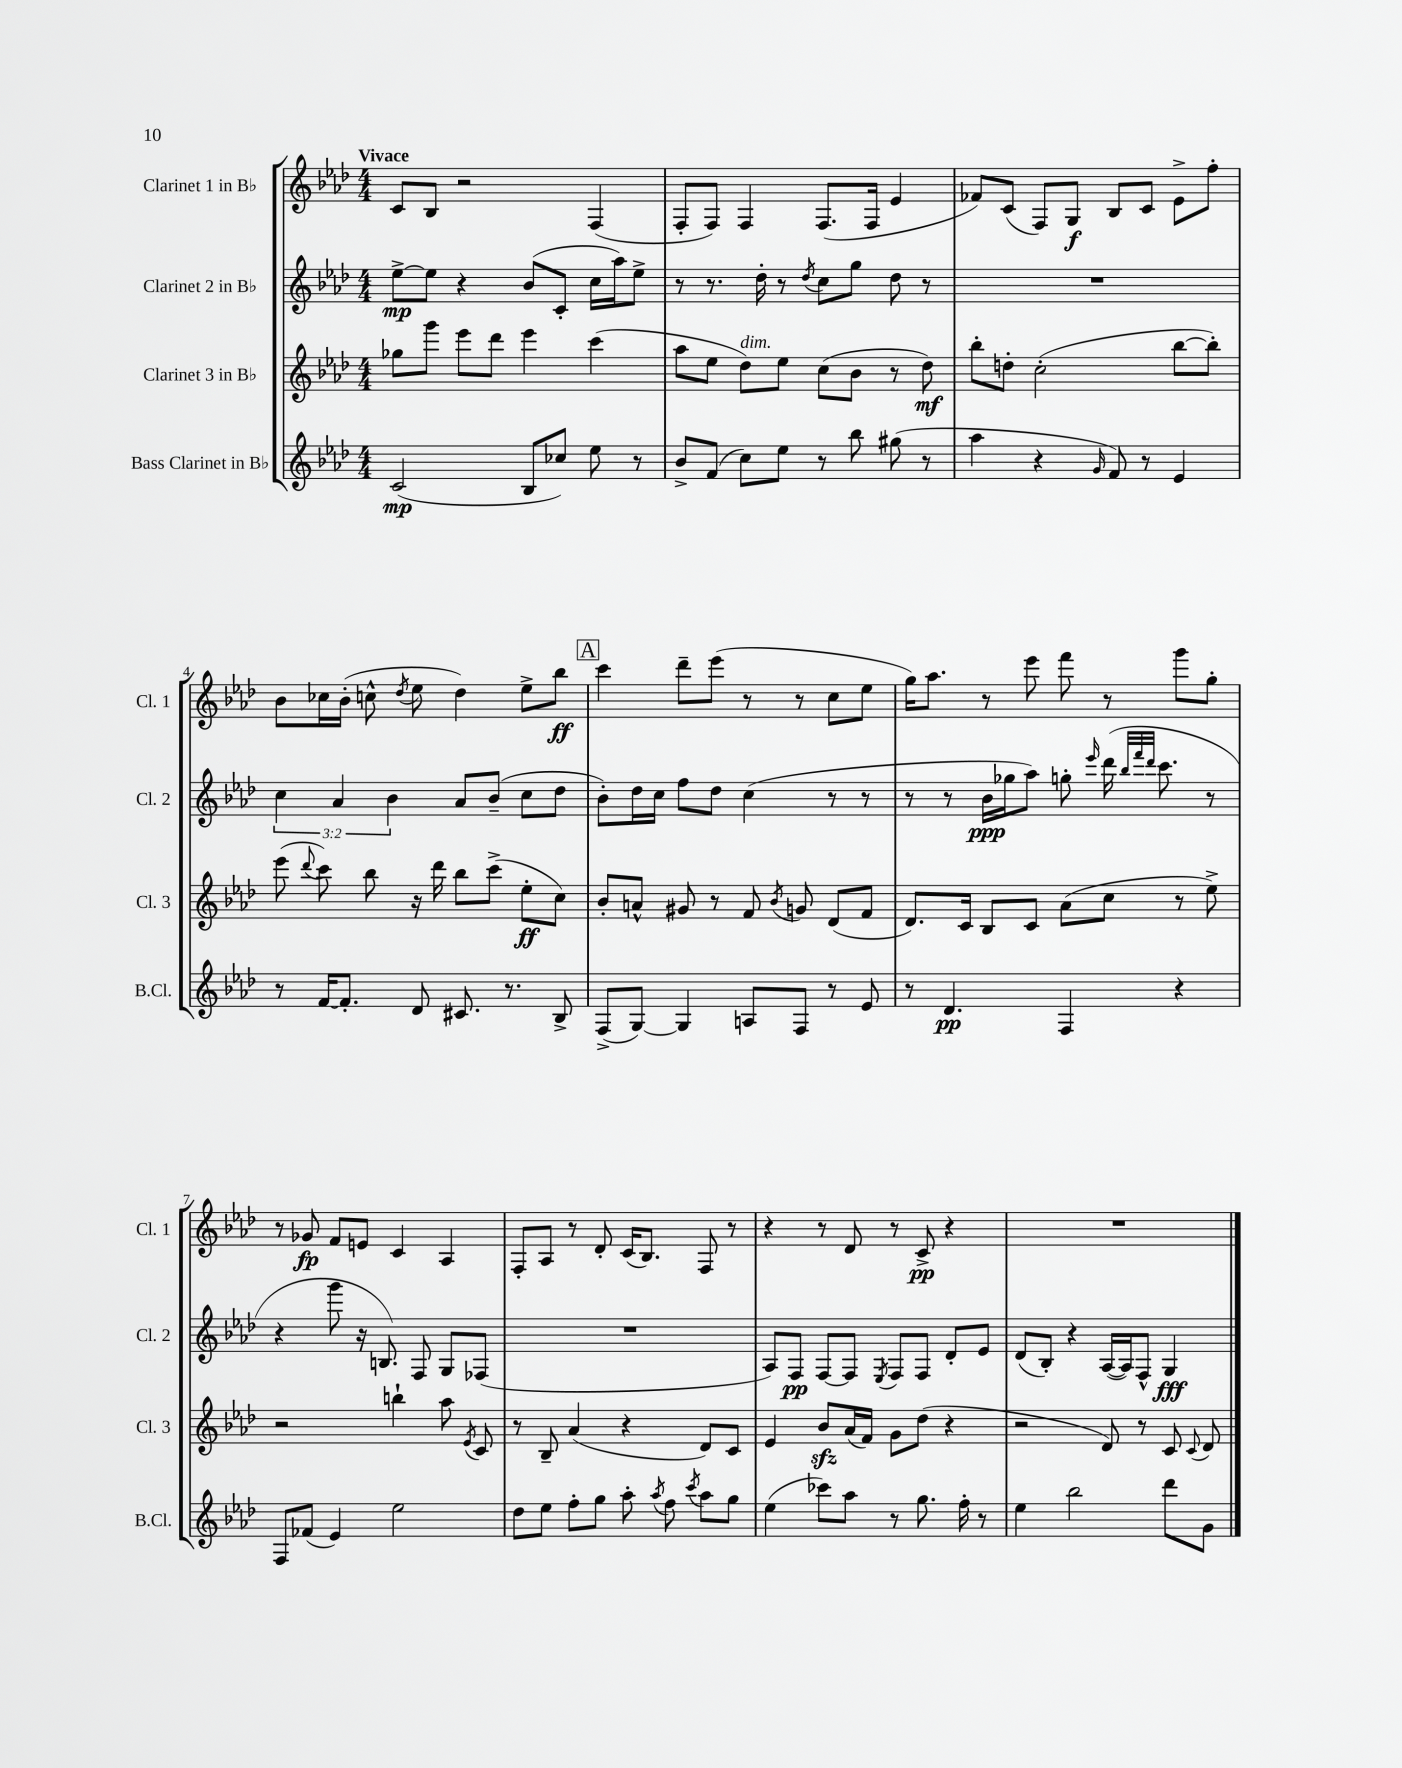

**kern	**kern	**kern	**kern
*staff4	*staff3	*staff2	*staff1
*clefG2	*clefG2	*clefG2	*clefG2
*k[b-e-a-d-]	*k[b-e-a-d-]	*k[b-e-a-d-]	*k[b-e-a-d-]
*M4/4	*M4/4	*M4/4	*M4/4
(2c	8gg-	[8ee-^	8c
.	8ggg	8ee-]	8B-
.	8eee-	4r	2r
.	8ddd-	.	.
8B-	4eee-	(8b-	.
8cc-)	.	8c'	.
8ee-	(4ccc	16cc	(4F
.	.	16aa-)	.
8r	.	8ee-^	.
=	=	=	=
8b-^	8aa-	8r	8F'
(8f	8ee-	8.r	8F)
8cc)	8dd-)	.	4F
.	.	16dd-'	.
8ee-	8ee-	8r	.
.	.	8qdd-	.
8r	(8cc	8cc	(8.F
8bb-	8b-	8gg	.
.	.	.	16F
(8gg#	8r	8dd-	4e-
8r	8dd-)	8r	.
=	=	=	=
4aa-	8bb-'	1r	8f-)
.	8dd'	.	(8c
4r	(2cc'	.	8F)
.	.	.	8G
16qqg	.	.	.
8f)	.	.	8B-
8r	.	.	8c
4e-	[8bb-	.	8e-^
.	8bb-'])	.	8ff'
=	=	=	=
8r	(8eee-	6cc	8b-
.	8qqddd-	.	.
[16f	8ccc)	.	16cc-
.	.	6a-	.
8.f']	.	.	(16b-'
.	8bb-	.	8cc^^
.	.	6b-	.
.	.	.	8qdd-
8d-	16r	.	8ee-
.	16ddd-	.	.
8.c#	8bb-	8a-	4dd-)
.	(8ccc^	(8b-~	.
8.r	.	.	.
.	8ee-'	8cc	8ee-^
8B-^	8cc)	8dd-	8bb-
=	=	=	=
(8F^	8b-'	8b-')	4ccc
[8G)	8a^^	16dd-	.
.	.	16cc	.
4G]	8g#	8ff	8ddd-~
.	8r	8dd-	(8eee-
8A	8f	(4cc	8r
.	8qb-	.	.
8F	8g	.	8r
8r	(8d-	8r	8cc
8e-	8f	8r	8ee-
=	=	=	=
8r	8.d-)	8r	16gg)
.	.	.	8.aa-
4.d-	.	8r	.
.	16c	.	.
.	8B-	16b-	8r
.	.	16gg-	.
.	8c	8aa-)	8eee-
4F	(8a-	8gg'	8fff
.	.	16qqeee-	.
.	8cc	(16ddd-	8r
.	.	32qqbb-	.
.	.	32qqfff	.
.	.	32qqddd-	.
.	.	8.ccc	.
4r	8r	.	8ggg
.	8ee-^)	8r	8gg'
=	=	=	=
8F	2r	4r	8r
(8f-	.	.	8g-
4e-)	.	8ggg	8f
.	.	16r	8e
.	.	8.B)	.
2ee-	4bb`	.	4c
.	.	8F	.
.	8aa-	8G	4A-
.	8qe-	.	.
.	8c	(8F-	.
=	=	=	=
8dd-	8r	1r	8F'
8ee-	8B-~	.	8A-
8ff'	(4a-	.	8r
8gg	.	.	8d-'
8aa-'	4r	.	(16c
.	.	.	8.B-)
8qaa-	.	.	.
8ff	.	.	.
8qccc	.	.	.
8aa-	8d-)	.	8F
8gg	8c	.	8r
=	=	=	=
(4ee-	4e-	8A-)	4r
.	.	8F	.
8ccc-)	8b-	[8F	8r
8aa-	(16a-	8F]	8d-
.	16f)	.	.
.	.	8qE-	.
8r	8g	8F	8r
8.gg	(8dd-	8F	8c^
.	4r	8d-'	4r
16ff'	.	.	.
8r	.	8e-	.
=	=	=	=
4ee-	2r	(8d-	1r
.	.	8B-')	.
2bb-	.	4r	.
.	8d-)	([16A-	.
.	.	16A-])	.
.	8r	8F^^	.
8ddd-	8c	4G	.
.	8qqc	.	.
8g	8d-	.	.
==	==	==	==
*-	*-	*-	*-
